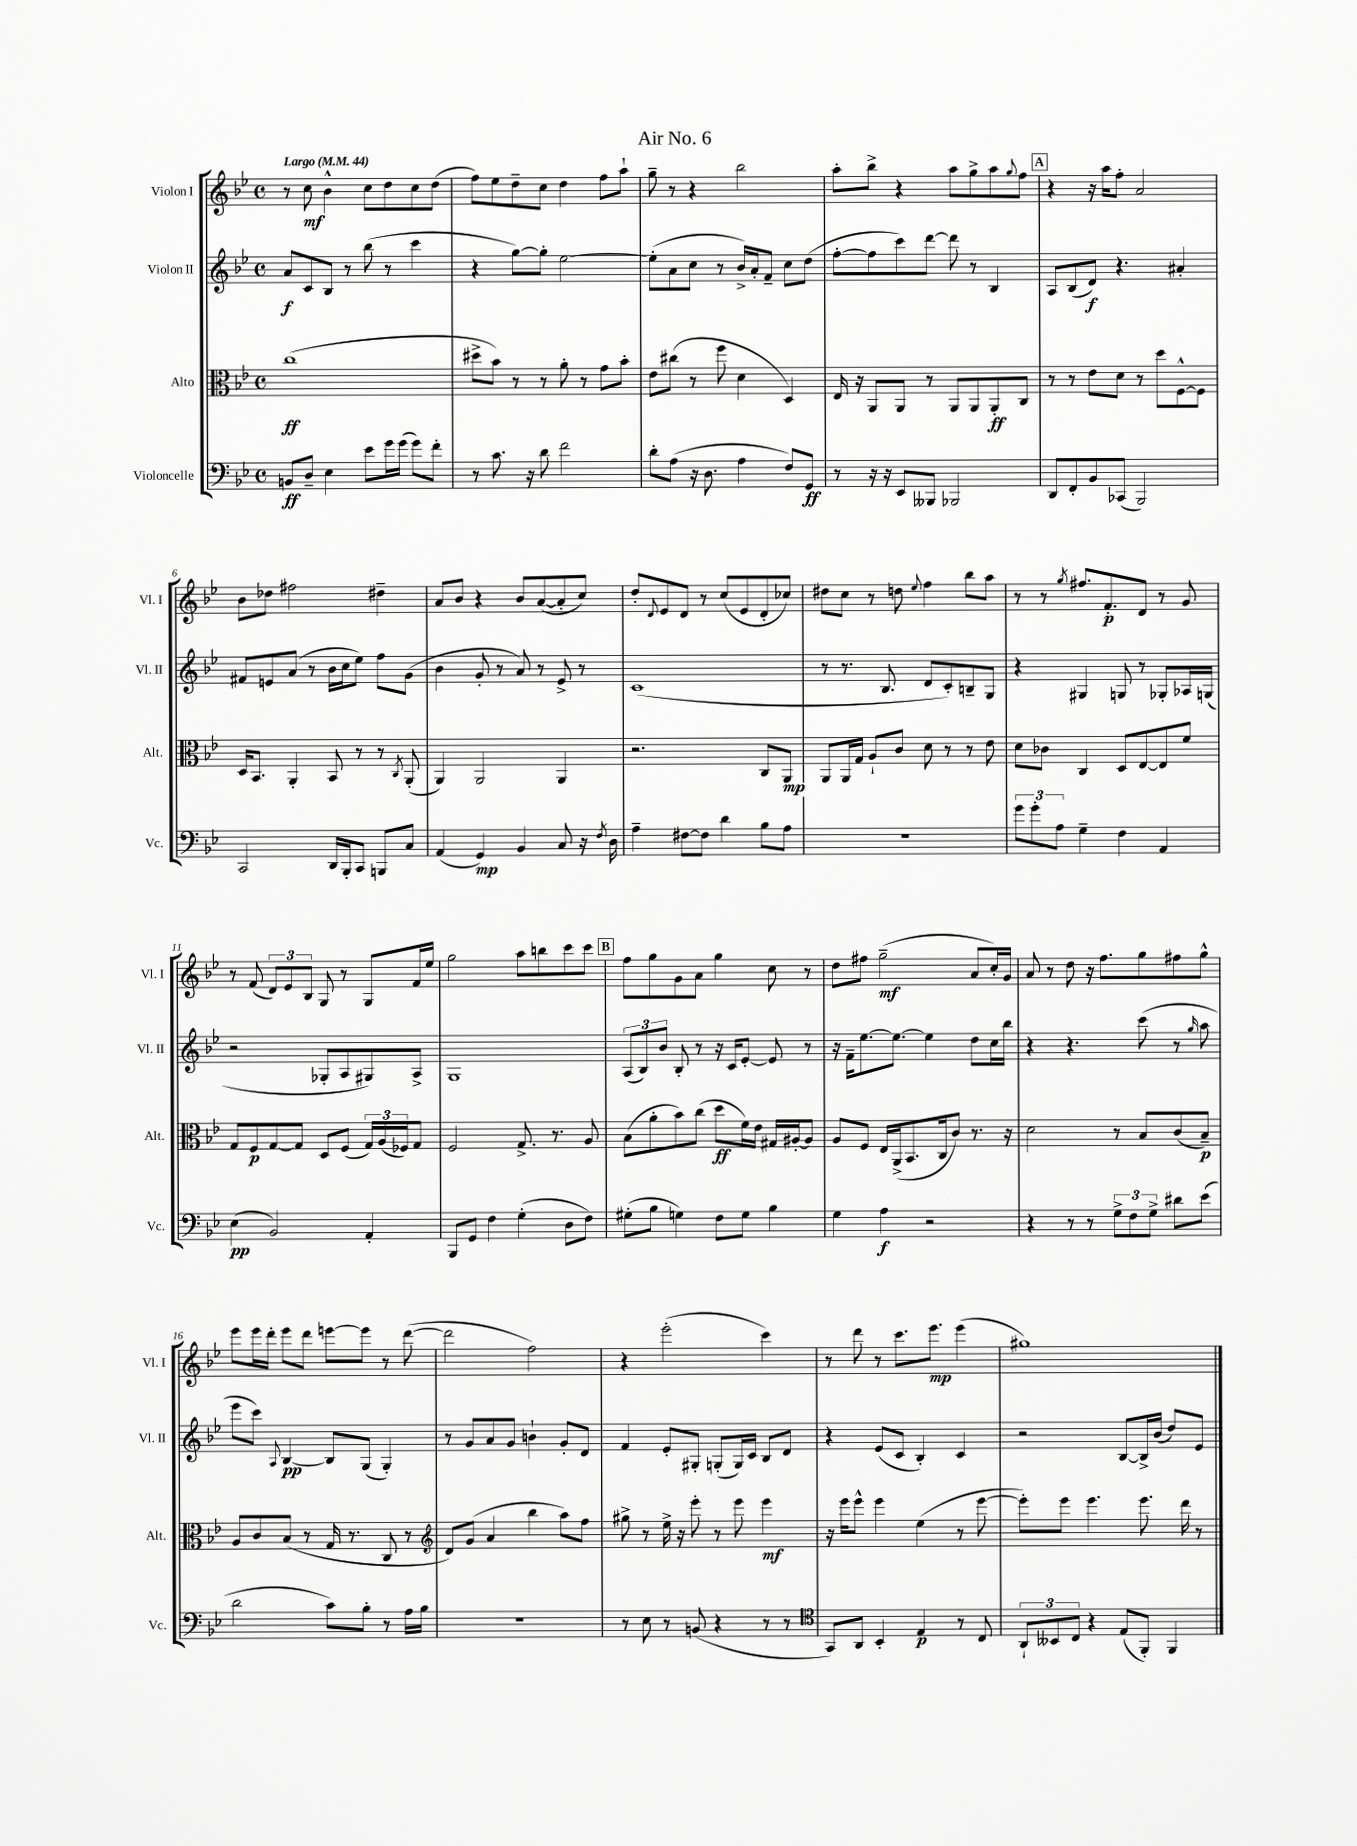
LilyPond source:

\header { title = "Air No. 6" }
<<
\new StaffGroup <<
\new Staff = "s0" \with { instrumentName = "Violon I" shortInstrumentName = "Vl. I" } {
    \clef treble \key bes \major \defaultTimeSignature \time 4/4 \tempo "Largo" 4 = 44
    r8 c''8\mf bes'4-^ c''8 d''8 c''8 d''8( |
    f''8) ees''8 d''8-- c''8 d''4 f''8 a''8-! |
    g''8-- r8 r4 bes''2 |
    a''8-. bes''8-> r4 a''8 g''8-> a''8 \appoggiatura { g''8 } f''8 |
    \mark \markup { \box "A" } r4 r16 a''16 f''8-. a'2 |
    bes'8 des''8 fis''2 dis''4-- |
    a'8 bes'8 r4 bes'8 a'8~( a'8-. c''8) |
    d''8-. \appoggiatura { d'8 } ees'8 d'8 r8 c''8( ees'8 d'8-. ces''8) |
    dis''8 c''8 r8 d''8 \appoggiatura { ees''8 } f''4 bes''8 a''8 |
    r8 r8 \acciaccatura { g''8 } fis''8. f'8.-.\p d'8 r8 g'8 |
    r8 f'8( \tuplet 3/2 { d'8) ees'8 bes8 } g8 r8 g8 f'16 ees''16 |
    g''2 a''8 b''8 c'''8 c'''8 |
    \mark \markup { \box "B" } f''8 g''8 g'8 a'8 g''4 c''8 r8 |
    d''8 fis''8 g''2--\mf( a'8 c''16-.) g'16 |
    a'8 r8 d''8 r16 f''8. g''8 fis''8 g''8-^ |
    ees'''8 ees'''16 d'''16-. ees'''8 d'''8 e'''8~ e'''8 r8 d'''8~( |
    d'''2 f''2) |
    r4 ees'''2-.( c'''4) |
    r8 d'''8 r8 c'''8. ees'''8.\mp ees'''4( |
    gis''1) \bar "|." |
}
\new Staff = "s1" \with { instrumentName = "Violon II" shortInstrumentName = "Vl. II" } {
    \clef treble \key bes \major \defaultTimeSignature \time 4/4
    a'8\f c'8 bes8 r8 bes''8( r8 c'''4 |
    r4 g''8~) g''8-. ees''2~ |
    ees''8-.( a'8 c''8 r8 bes'16->) a'16-. f'8-- c''8 d''8( |
    f''8~-. f''8 c'''8) d'''8~ d'''8 r8 bes4 |
    \mark \markup { \box "A" } a8 bes8( d'8\f) r4. ais'4-. |
    fis'8 e'8 a'8( r8 bes'16 c''16 ees''8) f''8 g'8( |
    bes'4 g'8-. r8 a'8) r8 ees'8-> r8 |
    c'1( |
    r8 r8. bes8. d'8 c'8-.) b8-- g8 |
    r4 gis4 g8 r8 ges8-. aes16 g16( |
    r2 ges8-. a8 gis8) a8-> |
    g1 |
    \mark \markup { \box "B" } \tuplet 3/2 { a8( bes8) bes'8 } bes8-. r8 r16 c'16 ees'8~-. ees'8 r8 |
    r16 f'16-- ees''8.~ ees''8.~ ees''4 d''8 c''16 bes''16 |
    r4 r4. c'''8( r8 \grace { g''16 } a''8 |
    ees'''8 c'''8) \appoggiatura { a8 } bes4~\pp bes8 g8( g4-.) |
    r8 g'8 a'8 g'8 b'4-! g'8-. d'8 |
    f'4 ees'8-. gis8-. g8-.( g16) c'16 bes8 d'8 |
    r4 ees'8( c'8 bes4-.) c'4 |
    r2 bes8~ bes16-> bes'16( d''8) ees'8 \bar "|." |
}
\new Staff = "s2" \with { instrumentName = "Alto" shortInstrumentName = "Alt." } {
    \clef alto \key bes \major \defaultTimeSignature \time 4/4
    c''1\ff( |
    dis''8-> bes'8) r8 r8 a'8-. r8 g'8 bes'8-. |
    ees'8 cis''8( r8 f''8 d'4 d4) |
    ees16 r16 a,8 a,8 r8 a,8 a,8 a,8-.\ff c8 |
    \mark \markup { \box "A" } r8 r8 ees'8 d'8 r8 d''8 f8~-^ f8 |
    d16 bes,8. a,4-. bes,8 r8 r8 \acciaccatura { c8 } a,8-.( |
    a,4) a,2 a,4 |
    r2. c8 a,8\mp |
    a,8 a,16 g16 a8-! c'8 d'8 r8 r8 ees'8 |
    d'8 ces'8 c4 d8 ees8~ ees8 f'8 |
    g8 f8\p g8~ g8 d8 f8( \tuplet 3/2 { g16) a16( fes16) } g8 |
    f2 g8.-> r8. a8 |
    \mark \markup { \box "B" } bes8( a'8-. bes'8) c''8( d''8\ff f'16) ees'16 gis16 ais16~-. ais8 |
    a8 f8 ees16 a,16->( bes,8. c16 c'8) r8. r16 |
    d'2 r8 bes8 c'8( bes8--\p) |
    a8 c'8 bes8( r8 g16 r8. c8 r8 |
    \clef treble d'8) g'8( a'4 bes''4 a''8) f''8 |
    gis''8-> r8 ees''16-> r16 ees'''8-. r8 ees'''8 ees'''4\mf |
    r16 ees'''16 ees'''8-^ ees'''4 ees''4( r8 ees'''8~ |
    ees'''8-.) ees'''8 ees'''4. ees'''8. d'''16 r8 \bar "|." |
}
\new Staff = "s3" \with { instrumentName = "Violoncelle" shortInstrumentName = "Vc." } {
    \clef bass \key bes \major \defaultTimeSignature \time 4/4
    b,8\ff d8-- ees4 ees'8 g'16 g'16( g'8) f'8-. |
    r8 c'8. r16 d'8 f'2 |
    d'8-. a8( r16 d8. a4 f8) g,8\ff |
    r8 r16 r16 ees,8 beses,,8 bes,,2 |
    \mark \markup { \box "A" } d,8 f,8-. bes,8 ces,8( bes,,2) |
    c,2 d,16 bes,,16-. c,8 b,,8 c8 |
    a,4( g,4\mp) bes,4 c8 r16 \acciaccatura { f8 } d16 |
    a4-- fis8~ fis8 d'4 bes8 a8 |
    R1 |
    \tuplet 3/2 { g'8 g'8-. a8 } g4-- f4 a,4 |
    ees4\pp( bes,2) a,4-. |
    bes,,8 g,8 f4 g4-.( d8 f8) |
    \mark \markup { \box "B" } gis8-.( bes8 g4) f8 g8 bes4 |
    g4 a4\f r2 |
    r4 r8 r8 \tuplet 3/2 { g8-> f8 g8-> } dis'8 ees'8( |
    d'2 c'8) bes8-. r8 a16 bes16 |
    R1 |
    r8 ees8 r8 b,8( r4 r8 r8 |
    \clef tenor g,8) a,8 bes,4-. ees4\p r8 c8 |
    \tuplet 3/2 { a,8-! beses,8 c8 } r4 ees8( f,8-.) f,4 \bar "|." |
}
>>
>>
